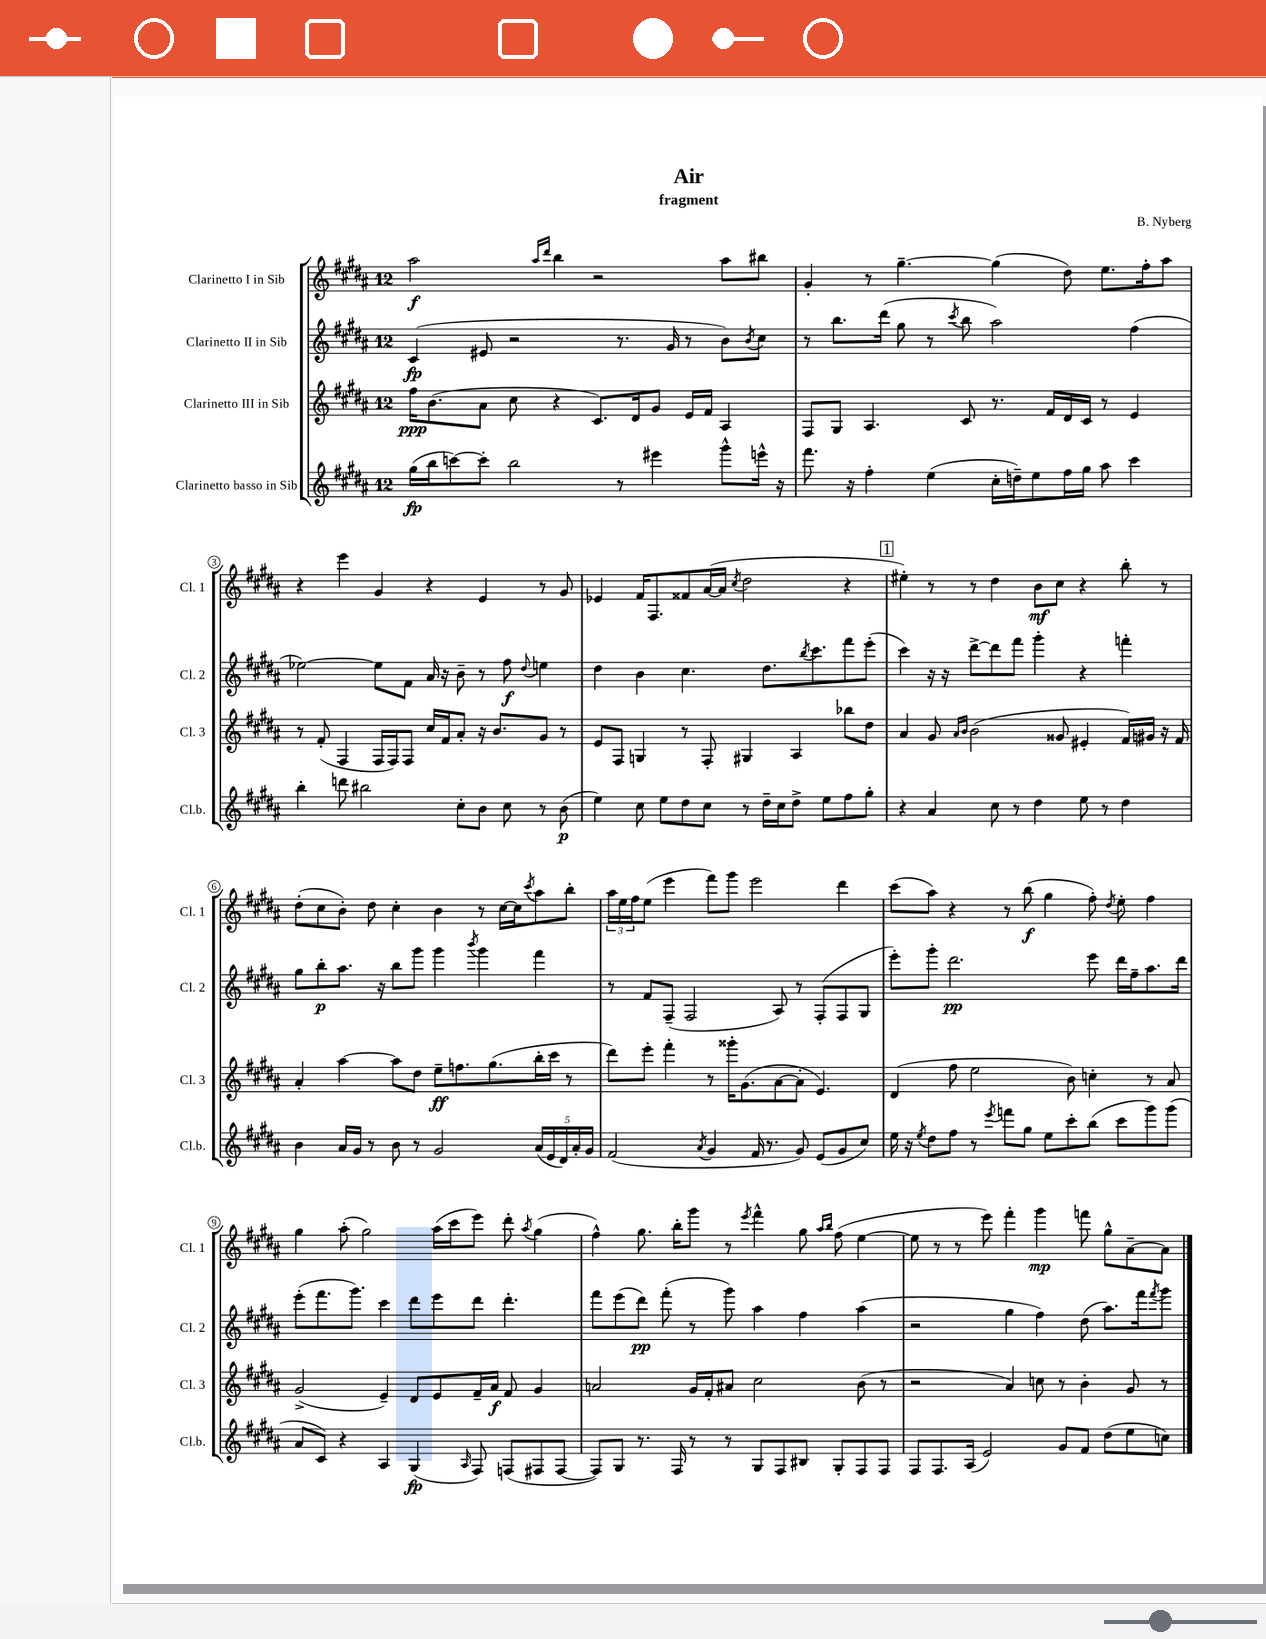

**kern	**kern	**kern	**kern
*staff4	*staff3	*staff2	*staff1
*clefG2	*clefG2	*clefG2	*clefG2
*k[f#c#g#d#a#]	*k[f#c#g#d#a#]	*k[f#c#g#d#a#]	*k[f#c#g#d#a#]
*M12/8	*M12/8	*M12/8	*M12/8
(16gg#	16ff#	(4c#	2aa#
16bb	(8.b	.	.
[8ccc)	.	.	.
8ccc']	8a#	8e#	.
2bb	8cc#	2r	.
.	.	.	16qqaa#
.	.	.	16qqddd#
.	4r	.	4bb
.	8.c#)	.	2r
8r	.	8.r	.
.	16d#	.	.
4eee#	8g#	.	.
.	.	16g#	.
.	16e	8r	.
.	16f#	.	.
8ggg#^^	4A#	8b)	8aa#
.	.	8qb	.
16eee^^	.	8cc#	8bb#
16r	.	.	.
=	=	=	=
8.fff#	8F#	8r	4g#'
.	8G#	8.bb	.
16r	.	.	.
4ff#'	4.A#	.	8r
.	.	(16ddd#	.
.	.	8gg#	[4.gg#~
(4ee	.	8r	.
.	.	8qccc#	.
.	8c#	8bb	.
16cc#'	8.r	2aa#)	(4gg#]
16dd~)	.	.	.
8ee	.	.	.
.	16f#	.	.
16ff#	16d#	.	8dd#)
16gg#	16c#	.	.
8aa#	8r	.	8.ee
4ccc#	4e	(4ff#	.
.	.	.	16ff#'
.	.	.	8aa#
=	=	=	=
4bb'	8r	[2ee-)	4r
.	(8f#'	.	.
8ddd	4F#	.	4eee
2bb#	.	.	.
.	16F#	8ee-]	4g#
.	16F#)	.	.
.	8F#	8f#	.
.	16cc#	16a#	4r
.	16f#	16r	.
8cc#'	8a#'	8b~	.
8b	16r	8r	4e
.	8.b	.	.
8cc#	.	8ff#	.
.	.	8qqdd#	.
8r	8g#	4ee	8r
(8b	8r	.	8g#
=	=	=	=
4ee)	8e	4dd#	4e-
.	8F#	.	.
8cc#	4G	4b	16f#
.	.	.	8.F#
8ee	.	.	.
8dd#	8r	4.cc#	8f##
8cc#	8F#'	.	([16a#
.	.	.	16a#]
.	.	.	8qcc#
8r	4G#	.	2dd#
16dd#~	.	8.dd#	.
16cc#	.	.	.
8dd#^	4A#	.	.
.	.	8qbb	.
.	.	8.ccc#	.
8ee	.	.	.
8ff#	8bb-	8fff#	4r
8gg#'	8dd#	(8eee'	.
=	=	=	=
4r	4a#	4ccc#)	4ee#')
4a#	8g#	16r	8r
.	.	16r	.
.	16qqa#	.	.
.	16qqb	.	.
.	(2b	[8ddd#^	8r
8cc#	.	8ddd#]	4dd#
8r	.	8fff#	.
4dd#	.	4ggg#'	8b
.	8g##	.	8cc#
8ee	4e#'	4r	4r
8r	.	.	.
4dd#	16f#)	4fff'	8bb'
.	16g#	.	.
.	16r	.	8r
.	16f#	.	.
=	=	=	=
4b	4a#'	8gg#	(8dd#'
.	.	8bb'	8cc#
16a#	[4aa#	8.aa#	8b')
16g#	.	.	.
8r	.	.	8dd#
.	.	16r	.
8b	8aa#]	8bb	4cc#'
8r	8dd#	8ggg#	.
2g#	8ee~	4ggg#	4b
.	8.ff	.	.
.	.	8qbbb	.
.	.	4ggg#	8r
.	(8.gg#	.	.
.	.	.	[16cc#
.	.	.	16cc#]
.	.	.	8qccc#
(20a#	16bb'	4fff#	8aa#
20e	.	.	.
.	16ccc#	.	.
20d#)	.	.	.
.	8r	.	8bb'
20a#'	.	.	.
20g#	.	.	.
=	=	=	=
(2f#	8ddd#)	8r	24aa#
.	.	.	24ee
.	.	.	24ff#
.	8eee'	8f#	(8ee
.	4fff#'	(8F#~	4eee
.	.	2F#	.
8qa#	.	.	.
4g#	8r	.	8fff#)
.	16ggg##'	.	8ggg#
.	(8.g#	.	.
16f#	.	.	2eee
8.r	.	.	.
.	[8a#	8A#)	.
8g#)	8a#']	8r	.
(8e	4.e)	(8F#'	.
8g#	.	8F#	4ddd#
8cc#)	.	8G#	.
=	=	=	=
16ee	(4d#	8eee')	(8ccc#
16r	.	.	.
8qee	.	.	.
8dd#	.	8ggg#'	8aa#)
8ff#	8ff#	2.ddd#	4r
8r	2ee	.	.
8qeee	.	.	.
8fff	.	.	8r
8gg#	.	.	(8bb
8ee	.	.	4gg#
8ccc#'	8b)	.	.
(8bb	4cc'	8eee	8ff#')
.	.	.	8qdd#
8ccc#	.	16ddd#	8ee'
.	.	16ff#~	.
8ggg#)	8r	8.aa#	4ff#
(8ggg#	8a#	.	.
.	.	16ddd#	.
=	=	=	=
8a#	(2g#^	(8eee'	4gg#
8c#)	.	8.fff#	.
4r	.	.	(8aa#'
.	.	8.ggg#)	.
.	.	.	2gg#)
4A#	4e~)	4ccc#	.
(4G#	8d#	8ddd#	.
.	8e	8eee	(16aa#
.	.	.	16ccc#
16qqA#	.	.	.
8F#)	16f#~	8ddd#	8eee)
.	16a#	.	.
(8F	8f#	4.ddd#'	8ddd#'
.	.	.	8qaa#
8F#	4g#	.	(4gg#
[8F#	.	.	.
=	=	=	=
8F#])	2a	8fff#	4ff#^^)
8G#	.	(8eee	.
8.r	.	8ddd#)	8.gg#
.	.	(8fff#'	.
16F#	.	.	16bb'
8r	16g#	8r	8ggg#
.	16f#'	.	.
8r	8a#	8ggg#)	8r
.	.	.	8qeee
8G#	2cc#	4aa#	4fff#^^
8F#	.	.	.
8B#	.	4ff#	8gg#
.	.	.	16qqaa#
.	.	.	16qqbb
8G#'	.	.	(8ff#
8F#	(8b	(4aa#	[4ee
8F#	8r	.	.
=	=	=	=
8F#	2r	2r	8ee]
8.F#	.	.	8r
.	.	.	8r
(16A#	.	.	.
2e)	.	.	8eee)
.	4a#)	4gg#	4fff#'
.	8cc	4ff#)	4ggg#
8g#	8r	.	.
8f#	4b'	(8dd#	8fff
(8dd#	.	8.aa#)	8gg#^^
8ee	8g#	.	[8a#~
.	.	16fff#	.
.	.	8qfff#	.
8cc)	8r	8ggg#	8a#]
==	==	==	==
*-	*-	*-	*-
